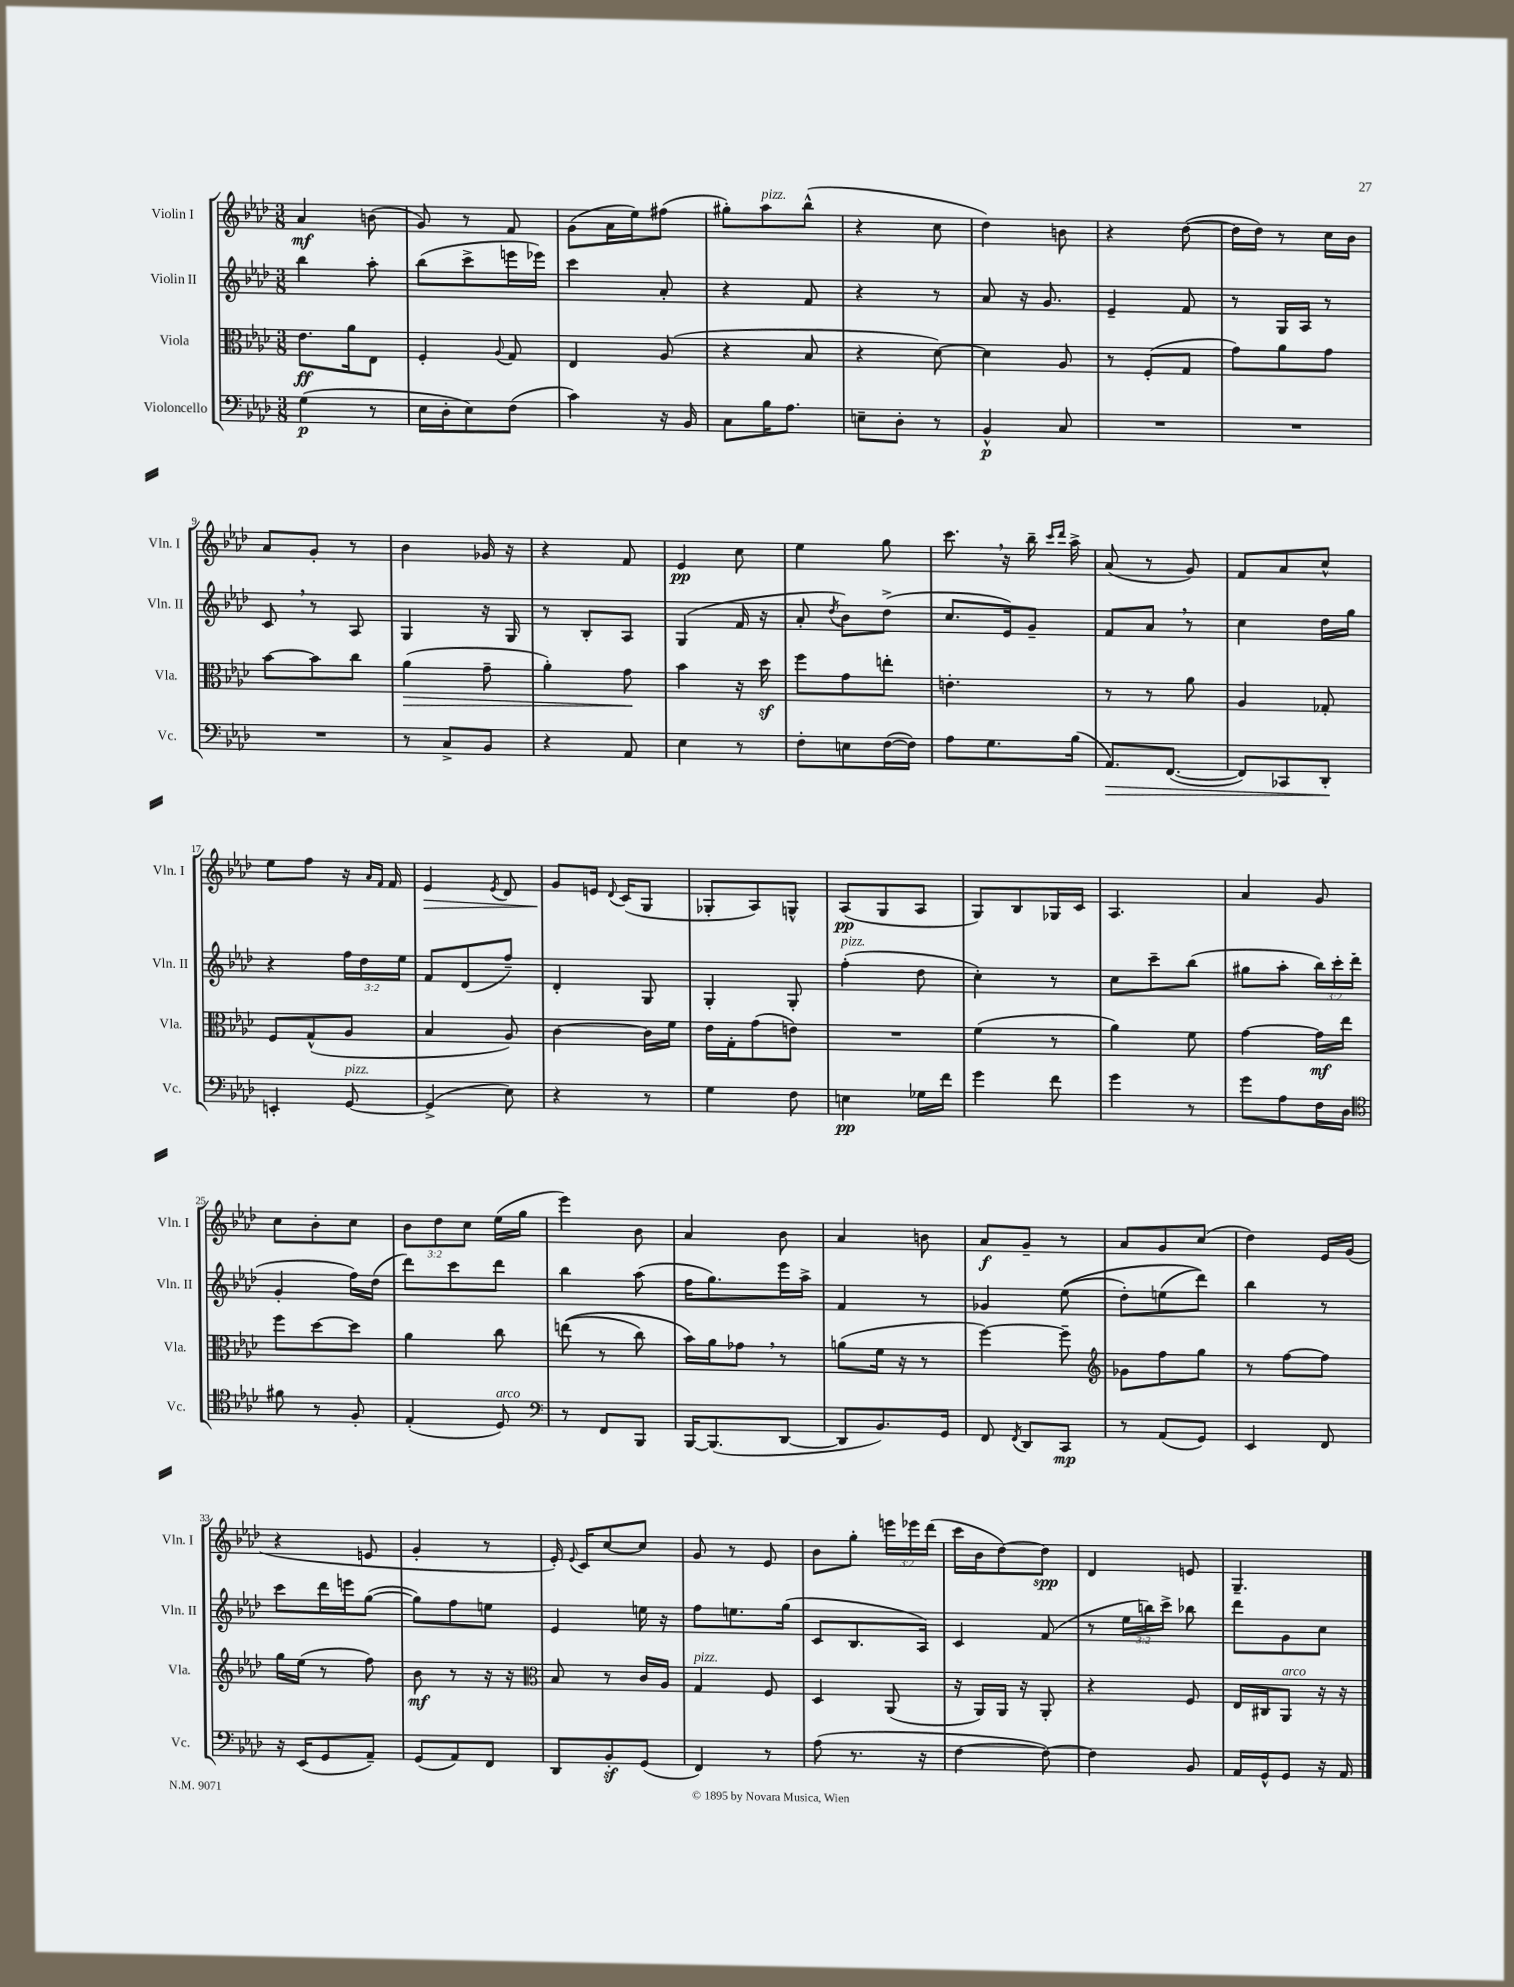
<<
\new StaffGroup <<
\new Staff = "s0" \with { instrumentName = "Violin I" shortInstrumentName = "Vln. I" } {
    \clef treble \key aes \major \numericTimeSignature \time 3/8 \override Staff.TupletNumber.text = #tuplet-number::calc-fraction-text
    \autoBeamOff aes'4\mf b'8( |
    g'8) r8 f'8 |
    g'8[( aes'16 ees''16) fis''8]( |
    gis''8[-.) aes''8^\markup { \italic "pizz." } bes''8]-^( |
    r4 c''8 |
    des''4) b'8 |
    r4 des''8~( |
    des''16[ des''16]) r8 c''16[ bes'16] |
    aes'8[ g'8]-. r8 |
    bes'4 ges'16 r16 |
    r4 f'8 |
    ees'4\pp c''8 |
    ees''4 g''8 |
    c'''8. \breathe r16 bes''16-- \grace { c'''16[ des'''16] } aes''16-> |
    aes'8( r8 g'8) |
    f'8[ aes'8 c''8]-^ |
    ees''8[ f''8] r16 \grace { aes'16[ f'16] } f'16 |
    ees'4\> \acciaccatura { ees'8 } des'8 |
    g'8[\! e'16] \appoggiatura { des'8 } c'16[( g8] |
    ges8[-. aes8) g8]-^ |
    aes8[\pp( g8 aes8] |
    g8[) bes8 ges16 c'16] |
    aes4. |
    aes'4 g'8 |
    c''8[ bes'8-. c''8] |
    \tuplet 3/2 { bes'8[ des''8 c''8] } ees''16[( g''16] |
    ees'''4) bes'8 |
    aes'4 bes'8 |
    aes'4 b'8 |
    aes'8[\f g'8]-- r8 |
    aes'8[ g'8 c''8]( |
    des''4) ees'16[ g'16]( |
    r4 e'8 |
    g'4-. r8 |
    ees'16-.) \appoggiatura { ees'8 } c'16[ c''8~ c''8] |
    g'8 r8 ees'8 |
    bes'8[ g''8]-. \tuplet 3/2 { e'''16[ ees'''16 des'''16]( } |
    c'''16[ bes'16 des''8~) des''8]\spp |
    des'4 e'8 |
    g4.-- \bar "|." |
}
\new Staff = "s1" \with { instrumentName = "Violin II" shortInstrumentName = "Vln. II" } {
    \clef treble \key aes \major \numericTimeSignature \time 3/8 \override Staff.TupletNumber.text = #tuplet-number::calc-fraction-text
    \autoBeamOff bes''4 aes''8-. |
    bes''8[( c'''8-> e'''16 ees'''16]) |
    c'''4 aes'8-. |
    r4 f'8 |
    r4 r8 |
    aes'8 r16 g'8. |
    ees'4-- f'8 |
    r8 g16[ aes16] r8 |
    c'8 \breathe r8 aes8 |
    g4 r16 g16 |
    r8 bes8[-. aes8] |
    g4( f'16 r16 |
    aes'8-. \acciaccatura { des''8 } bes'8[) des''8]->( |
    c''8.[ ees'16) g'8]-- |
    f'8[ aes'8] \breathe r8 |
    c''4 des''16[ g''16] |
    r4 \tuplet 3/2 { f''16[ des''16 ees''16] } |
    f'8[ des'8( f''8]--) |
    des'4-. g8 |
    g4-. g8-. |
    f''4-.^\markup { \italic "pizz." }( des''8 |
    c''4-.) r8 |
    c''8[ c'''8-- bes''8]( |
    gis''8[ aes''8]-. \tuplet 3/2 { bes''16[) c'''16-. des'''16]( } |
    g'4-. f''16[) des''16]( |
    des'''8[) c'''8 des'''8] |
    bes''4 aes''8( |
    f''16[ g''8.) ees'''16 aes''16]-> |
    f'4 r8 |
    ges'4 ees''8(\( |
    des''8[-.) e''8( des'''8])\) |
    bes''4 r8 |
    c'''8[ des'''16 e'''16 g''8]~( |
    g''8[) f''8 e''8] |
    ees'4 e''16 r16 |
    f''8[ e''8. g''16]( |
    c'8[ bes8. aes16]) |
    c'4 f'8( |
    r8 \tuplet 3/2 { ees''16[ b''16) c'''16]-> } bes''8 |
    des'''8[ g'8 c''8] \bar "|." |
}
\new Staff = "s2" \with { instrumentName = "Viola" shortInstrumentName = "Vla." } {
    \clef alto \key aes \major \numericTimeSignature \time 3/8
    \autoBeamOff ees'8.[\ff aes'16 ees8] |
    f4-. \appoggiatura { aes8 } g8 |
    ees4 aes8( |
    r4 bes8 |
    r4 des'8~) |
    des'4 aes8 |
    r8 f8[-.( g8] |
    g'8[) aes'8 g'8] |
    bes'8[~ bes'8 c''8] |
    aes'4\>( g'8-- |
    aes'4-.) g'8\! |
    bes'4 r16 des''16\sf |
    f''8[ g'8 e''8]-. |
    e'4.-. |
    r8 r8 aes'8 |
    aes4 ges8-. |
    f8[ g8-^( aes8] |
    bes4 aes8) |
    c'4~ c'16[ f'16] |
    ees'16[ g16-. g'8( e'8]) |
    R4. |
    f'4( r8 |
    aes'4) f'8 |
    g'4~ g'16[\mf ees''16] |
    f''8[ des''8~ des''8] |
    aes'4 c''8 |
    e''8(\( r8 c''8) |
    bes'16[\) aes'16 ges'8] \breathe r8 |
    a'8[( f'16] r16 r8 |
    f''4~) f''8-- |
    \clef treble ges'8[ f''8 g''8] |
    r8 f''8[~ f''8] |
    g''16[ ees''16]( r8 f''8) |
    bes'8\mf r8 r16 r16 |
    \clef alto bes8 r8 c'16[ aes16] |
    g4^\markup { \italic "pizz." } f8 |
    des4 aes,8( |
    r16 aes,16[) aes,16] r16 aes,8-. |
    r4 f8 |
    ees16[ cis16 aes,8]^\markup { \italic "arco" } r16 r16 \bar "|." |
}
\new Staff = "s3" \with { instrumentName = "Violoncello" shortInstrumentName = "Vc." } {
    \clef bass \key aes \major \numericTimeSignature \time 3/8
    \autoBeamOff g4\p( r8 |
    ees16[ des16-. ees8) f8]( |
    c'4) r16 bes,16 |
    c8[ bes16 aes8.] |
    e8[-- des8]-. r8 |
    bes,4-^\p c8 |
    R4. |
    R4. |
    R4. |
    r8 c8[-> bes,8] |
    r4 aes,8 |
    ees4 r8 |
    f8[-. e8 f16~( f16]) |
    aes8[ g8. bes16]( |
    aes,8.[\>) f,8.]~( |
    f,8[) ces,8 des,8]-.\! |
    e,4-. g,8~^\markup { \italic "pizz." } |
    g,4->( ees8) |
    r4 r8 |
    g4 f8 |
    e4\pp ges16[ f'16] |
    g'4 f'8 |
    g'4 r8 |
    g'8[ aes8 f16 des16] |
    \clef tenor fis'8 r8 f8-. |
    ees4-.( des8^\markup { \italic "arco" }) |
    \clef bass r8 f,8[ bes,,8] |
    bes,,16[~ bes,,8.( des,8]~ |
    des,8[ bes,8.) g,16] |
    f,8 \acciaccatura { f,8 } des,8[ c,8]\mp |
    r8 aes,8[( g,8]) |
    ees,4 f,8 |
    r16 ees,16[( g,8 aes,8]--) |
    g,8[( aes,8) f,8] |
    des,8[ bes,8-.\sf g,8]( |
    f,4) r8 |
    aes8( r8. r16 |
    f4~ f8~) |
    f4 bes,8 |
    aes,16[ g,16-^ g,8] r16 aes,16 \bar "|." |
}
>>
>>
